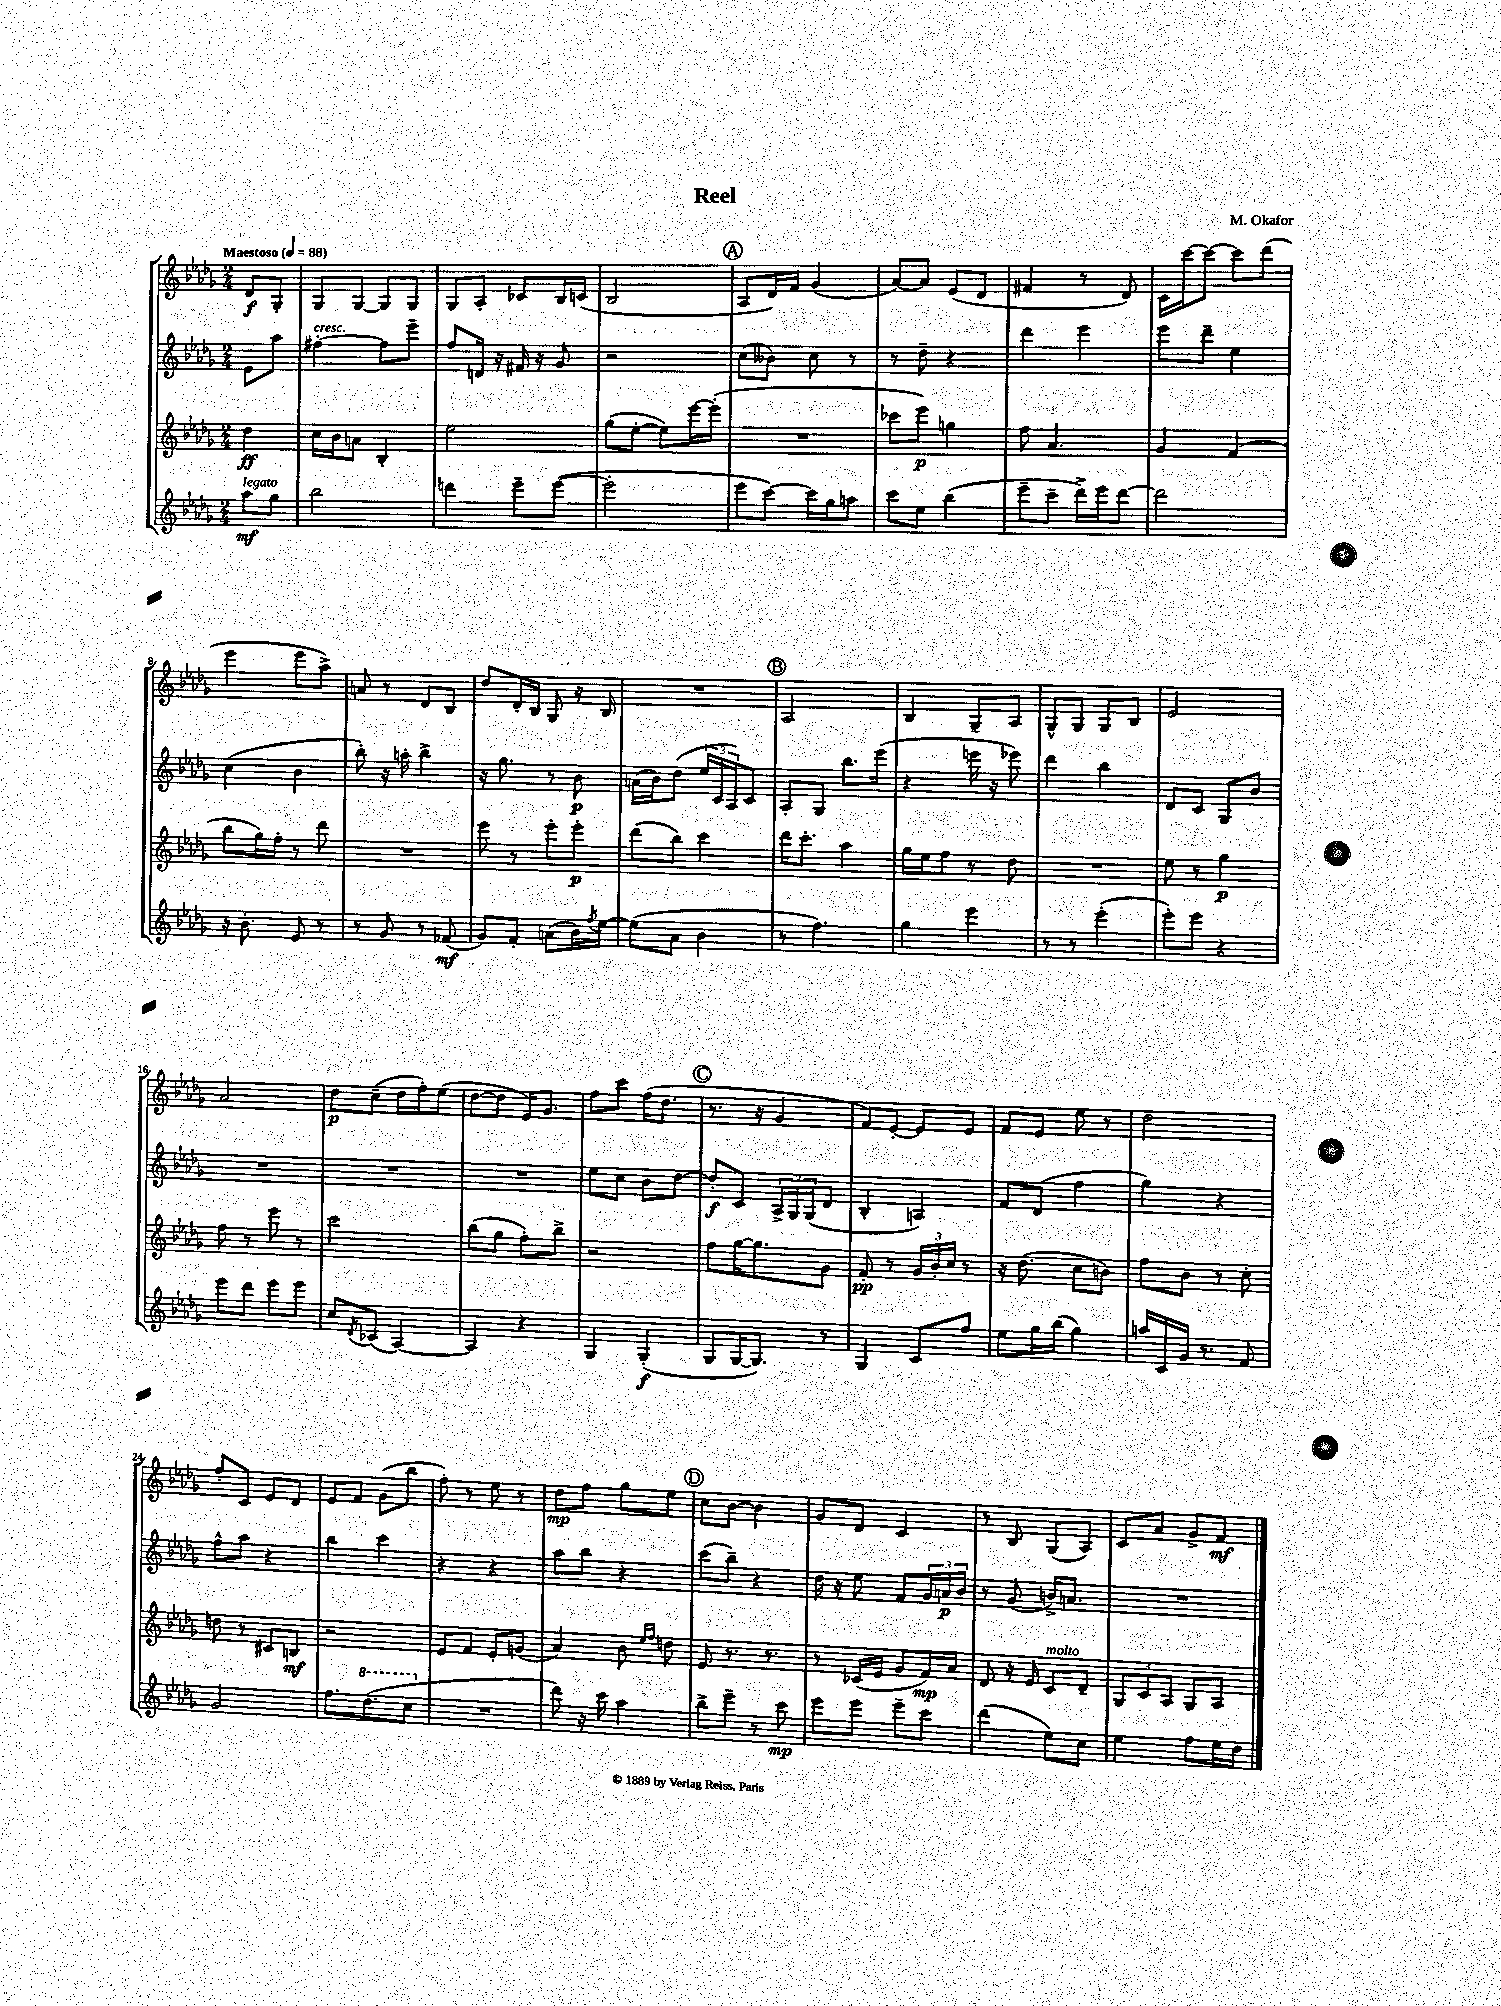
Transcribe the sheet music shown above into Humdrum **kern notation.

**kern	**kern	**kern	**kern
*staff4	*staff3	*staff2	*staff1
*clefG2	*clefG2	*clefG2	*clefG2
*k[b-e-a-d-g-]	*k[b-e-a-d-g-]	*k[b-e-a-d-g-]	*k[b-e-a-d-g-]
*M2/4	*M2/4	*M2/4	*M2/4
*MM88	*MM88	*MM88	*MM88
8aa-	4dd-	8e-	8d-
8gg-	.	8aa-	8G-'
=	=	=	=
2bb-	16cc	[4ff#'	8G-
.	16b-	.	.
.	8a	.	[8G-
.	4B-'	8ff#]	8G-]
.	.	8eee-~	8G-
=	=	=	=
4ddd	2ee-	8ff	8G-
.	.	16d	8A-'
.	.	16r	.
8eee-~	.	16f#	8c-
.	.	16r	.
([8eee-	.	8g-	16B-
.	.	.	(16c
=	=	=	=
2eee-']	(8gg-	2r	2B-
.	[8ee-'	.	.
.	8ee-])	.	.
.	[16eee-	.	.
.	(16eee-']	.	.
=	=	=	=
8eee-	2r	(8cc	8A-
[8ccc)	.	8b--)	16d-)
.	.	.	16f
16ccc]	.	8cc	(4g-
16gg-	.	.	.
8aa	.	8r	.
=	=	=	=
8ccc	8ccc-	8r	[8a-)
8ee-	8eee-)	8dd-~	8a-]
(4bb-	4gg	4r	(8e-
.	.	.	8d-
=	=	=	=
8eee-~	8ff	4ddd-	4f#
8ccc~	4.a-	.	.
16ddd-^)	.	4eee-	8r
16eee-	.	.	.
[8ddd-	.	.	8d-)
=	=	=	=
2ddd-]	4g-	8eee-	16c
.	.	.	[16ccc
.	.	8ddd-~	8ccc_
.	(4f	4ee-	8ccc]
.	.	.	(8ddd-
=	=	=	=
16r	8bb-	(4cc	4eee-
8.b-'	.	.	.
.	16gg-)	.	.
.	16ff'	.	.
8e-	8r	4b-	8eee-
8r	8ddd-	.	8aa-^)
=	=	=	=
8r	2r	8bb-')	8a
8g-	.	16r	8r
.	.	16aa'	.
8r	.	4bb-^	8d-
(8f-	.	.	8B-
=	=	=	=
8g-)	8eee-	16r	8dd-
.	.	8.gg-	.
8f'	8r	.	16d-'
.	.	.	16B-
(8a	8eee-'	8r	8G-
16b-)	8eee-'	8b-	16r
8qff	.	.	.
[16ee-	.	.	16B-
=	=	=	=
(8ee-]	(8ddd-	(16a	2r
.	.	16b-)	.
8a-	8bb-)	(8dd-	.
4b-	4ccc	24ee-	.
.	.	24c	.
.	.	24A-)	.
.	.	8c	.
=	=	=	=
8r	16ddd-	8A-'	2A-
.	8.ccc'	.	.
4.ff)	.	8G-	.
.	4aa-	8.bb-	.
.	.	(16eee-	.
=	=	=	=
4gg-	16gg-	4r	4B-
.	16ee-	.	.
.	8ff	.	.
4eee-	8r	16eee	8G-~
.	.	16r	.
.	8dd-	8eee-)	8A-
=	=	=	=
8r	2r	4ddd-	8G-^^
8r	.	.	8G-
(4eee-'	.	4bb-	8G-
.	.	.	8B-
=	=	=	=
8eee-')	8ee-	8d-	2e-
8eee-	8r	8c	.
4r	4gg-	8G-	.
.	.	8b-	.
=	=	=	=
8eee-	8ff	2r	2a-
8ddd-	8r	.	.
8eee-	8eee-	.	.
8eee-	8r	.	.
=	=	=	=
8cc	2ccc	2r	8dd-
8qd-	.	.	.
(8c-	.	.	(8cc~
[4A-)	.	.	16dd-
.	.	.	16ff')
.	.	.	(8ee-
=	=	=	=
4A-]	(8bb-	2r	[8dd-
.	8gg-	.	8dd-]
4r	8ff')	.	16e-)
.	.	.	8.g-
.	8bb-^	.	.
=	=	=	=
4G-	2r	8ee-	8ff
.	.	8cc	8ccc
(4G-'	.	8b-	(16ff
.	.	.	8.dd-
.	.	[8dd-	.
=	=	=	=
8G-	8ff	8dd-']	8.r
[16G-	[16gg-	8c	.
8.G-])	8.gg-]	.	16r
.	.	24A-^	4g-
.	.	24G-	.
.	.	(24G-	.
8r	8g-	8d-	.
=	=	=	=
4G-	8f'	4B-'	8f)
.	8r	.	[8e-'
8c	24g-	4A)	8e-]
.	24b-'	.	.
.	24cc	.	.
8ff	8r	.	8e-
=	=	=	=
8ee-	16r	8f	8f
.	(8.dd-	.	.
16gg-	.	(8d-	8e-
(16bb-	.	.	.
4gg-)	8cc	4ff	8ee-
.	8b)	.	8r
=	=	=	=
16aa	8ff	4gg-)	2dd-
16c	.	.	.
16g-	8b-	.	.
8.r	.	.	.
.	8r	4r	.
8f	8cc'	.	.
=	=	=	=
2g-	8dd	8ff^^	8ff'
.	8r	8aa-	8c
.	8c#	4r	8e-
.	8B	.	8d-
=	=	=	=
8.ff	2r	4bb-	8e-
.	.	.	8f
(8.ddd-	.	.	.
.	.	4ccc	(8g-
8ccc	.	.	8bb-
=	=	=	=
2r	8e-	4r	8ff')
.	8f	.	8r
.	8e-'	4r	8ee-
.	(8g	.	8r
=	=	=	=
8ddd-)	4a-)	8aa-	8dd-
16r	.	8bb-	8ff
16ccc	.	.	.
4aa-	8b-	4r	8gg-
.	16qqee-	.	.
.	16qqff	.	.
.	8dd	.	8ee-
=	=	=	=
8bb-^	8e-	(8ccc	8cc
8eee-~	8.r	8bb-~)	[8b-
8r	.	4r	4b-]
.	8.r	.	.
8ccc	.	.	.
=	=	=	=
8eee-	8r	16dd-	8g-
.	.	16r	.
8eee-	(16c-	8ee-	8d-
.	16e-	.	.
8eee-~	8g-	8f	4c
8ccc	16f)	24g-	.
.	.	24a	.
.	16a-	.	.
.	.	24b-	.
=	=	=	=
(4ddd-	8d-	8r	8r
.	16r	(8g-	8B-
.	16e-	.	.
8ee-)	8c	16b^)	(8G-
.	.	8.a	.
8cc	8d-~	.	8A-)
=	=	=	=
4ee-	12G-	2r	8c
.	12c	.	.
.	.	.	8a-
.	12A-	.	.
8ff	8G-	.	8g-^
16ee-	8A-	.	8f
16dd-	.	.	.
==	==	==	==
*-	*-	*-	*-
